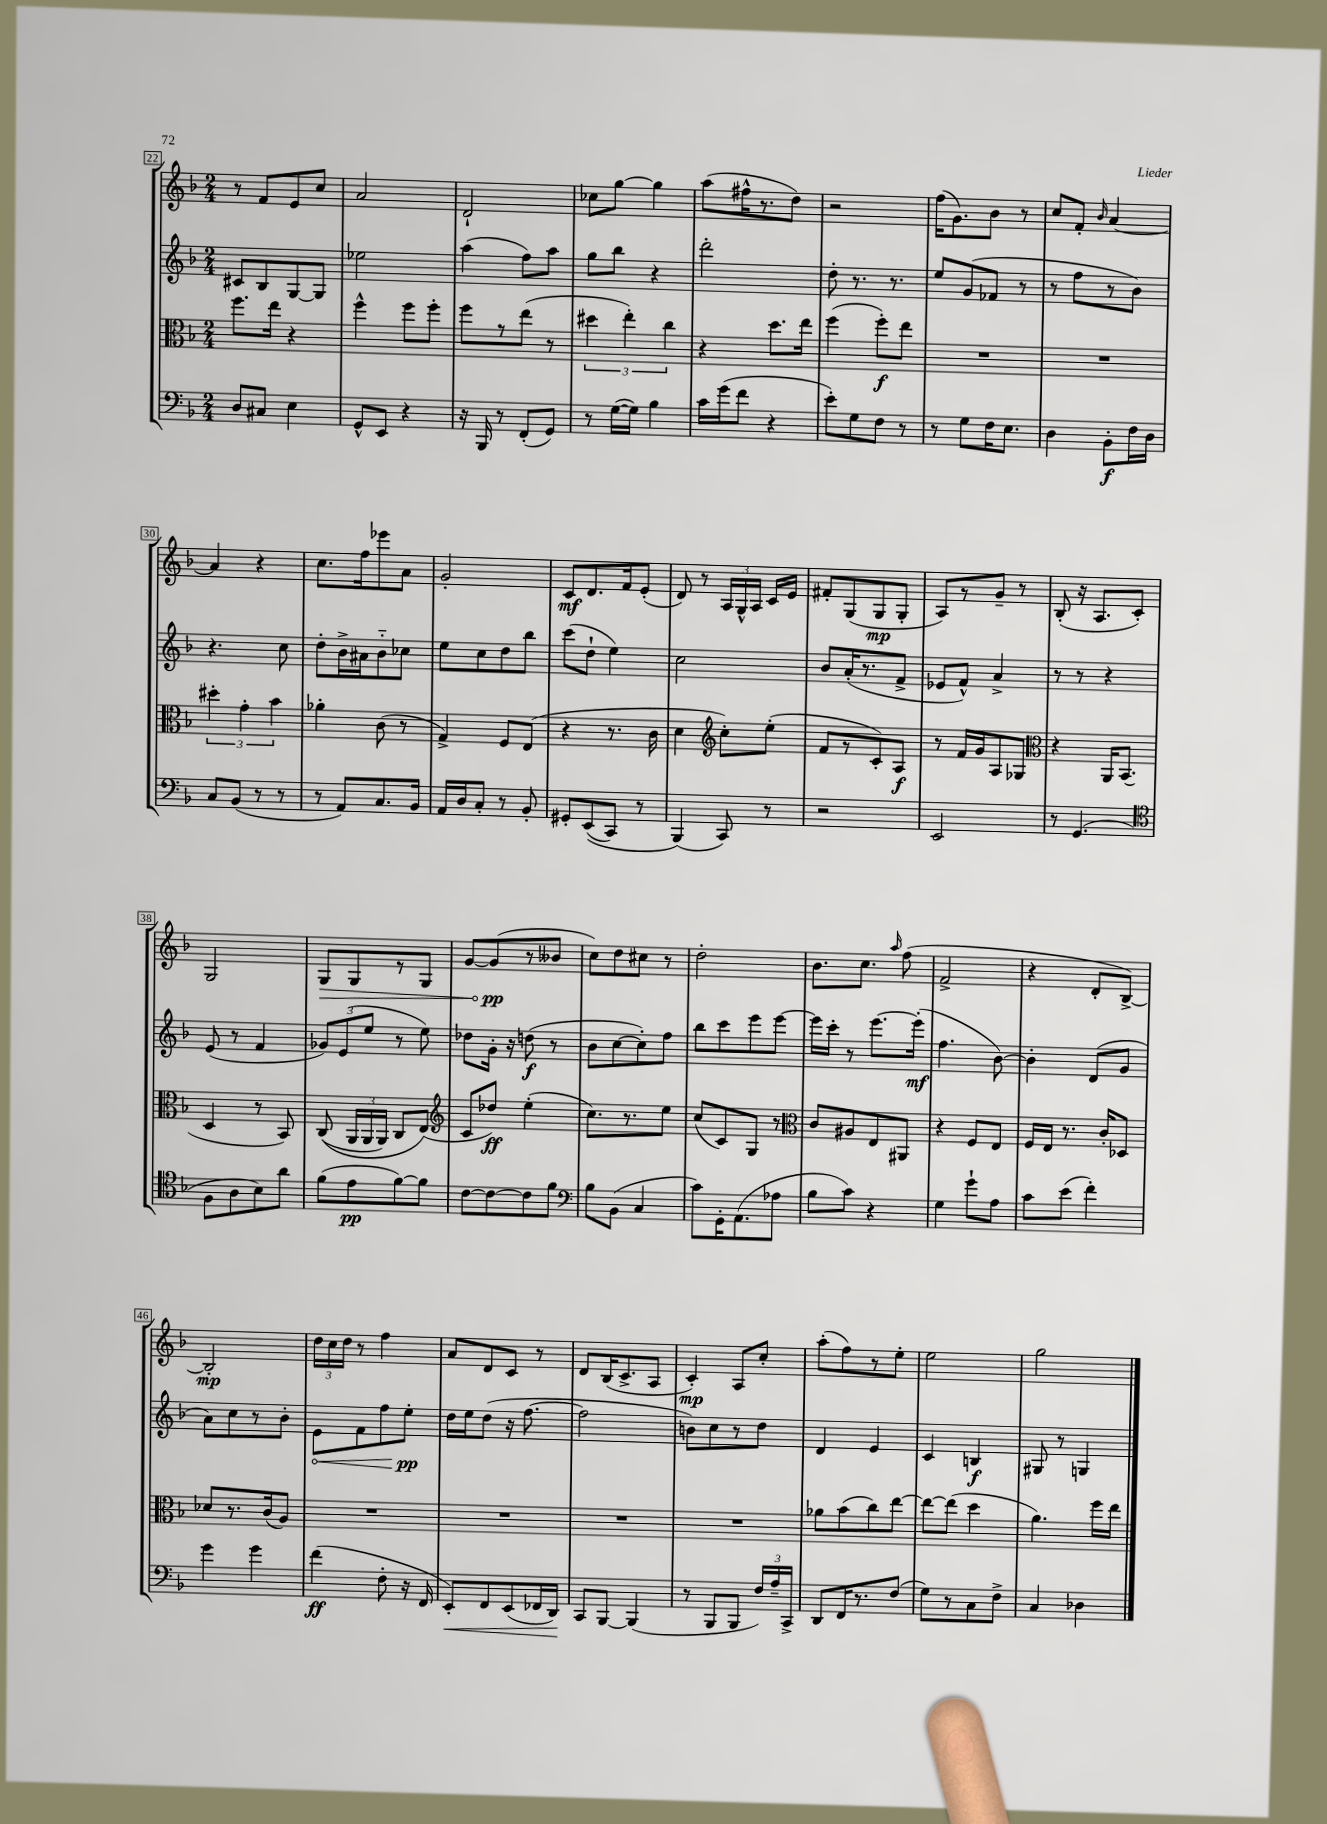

**kern	**kern	**kern	**kern
*staff4	*staff3	*staff2	*staff1
*clefF4	*clefC3	*clefG2	*clefG2
*k[b-]	*k[b-]	*k[b-]	*k[b-]
*M2/4	*M2/4	*M2/4	*M2/4
8D	8.ff	8c#	8r
8C#	.	8B-	8f
.	16ee	.	.
4E	4r	[8G	8e
.	.	8G]	8cc
=	=	=	=
8GG^^	4ff^^	2ee-	2a
8EE	.	.	.
4r	8ff	.	.
.	8ff'	.	.
=	=	=	=
16r	8ff	(4aa	2d`
16BBB-	.	.	.
8r	8r	.	.
(8FF'	(8ee	8ff)	.
8GG)	8r	8aa	.
=	=	=	=
8r	6dd#	8gg	8cc-
([16G	.	8bb-	[8gg
.	6ee')	.	.
16G])	.	.	.
4B-	.	4r	4gg]
.	6cc	.	.
=	=	=	=
16c	4r	2ddd'	(8aa
(16g	.	.	.
8f	.	.	16ff#^^
.	.	.	8.r
4r	8.dd	.	.
.	.	.	8dd)
.	16ee	.	.
=	=	=	=
8e')	(4ff	8dd'	2r
8G	.	8.r	.
8F	8ff')	.	.
.	.	8.r	.
8r	8ee	.	.
=	=	=	=
8r	2r	8ee	(16ff
.	.	.	8.g)
8G	.	(8g	.
16F	.	8f-	8b-
8.E	.	.	.
.	.	8r	8r
=	=	=	=
4D	2r	8r	8cc
.	.	8ff	8f'
.	.	.	16qqb-
8BB-'	.	8r	[4a
16F	.	8b-)	.
16D	.	.	.
=	=	=	=
8C	6dd#'	4.r	4a]
(8BB-	.	.	.
.	6g'	.	.
8r	.	.	4r
.	6b-	.	.
8r	.	8cc	.
=	=	=	=
8r	4a-'	8dd'	8.cc
8AA)	.	16b-^	.
.	.	16a#	16ff
8.C	(8c	8b-'~	8eee-
.	8r	8cc-	8a
16BB-	.	.	.
=	=	=	=
16AA	4G^)	8ee	2g'
16D	.	.	.
8C'	.	8cc	.
8r	8F	8dd	.
8BB-'	(8E	8bb-	.
=	=	=	=
8GG#'	4r	(8ccc	8c
&((8EE	.	8dd`	8.d
8CC)	8.r	4ee)	.
.	.	.	16f
8r	.	.	(8e'
.	16c	.	.
=	=	=	=
(4BBB-&)	4d	2cc	8d)
.	.	.	8r
*	*clefG2	*	*
8CC)	8cc')	.	24A
.	.	.	24G^^
.	.	.	24A
8r	(8ee'	.	16c
.	.	.	16e
=	=	=	=
2r	8f	8b-	8f#'
.	8r	(16a'	(8G
.	.	8.r	.
.	8c')	.	8G
.	8A	8f^	8G'
=	=	=	=
2EE	8r	8e-	8A)
.	16f	8f^^)	8r
.	16g	.	.
.	8A	4a^	8g~
.	8G-	.	8r
=	=	=	=
*	*clefC3	*	*
8r	4r	8r	(8B-'
(4.GG	.	8r	16r
.	.	.	8.A
.	16AA	4r	.
.	(8.BB-	.	.
.	.	.	8c')
=	=	=	=
*clefC4	*	*	*
8F	4D	(8e	2G
8A	.	8r	.
8B-)	8r	4f	.
8a	8BB-)	.	.
=	=	=	=
(8f	&((8C	12g-)	8G
.	.	(12e	.
8e	24AA	.	8G
.	24AA	12ee	.
.	24AA)	.	.
[8f)	8C	8r	8r
8f]	(8E&)	8ee)	8G
=	=	=	=
*	*clefG2	*	*
[8c	8c	8dd-	[8g
8c_	8dd-)	16g'	(8g]
.	.	16r	.
8c]	(4ee'	(8dd	8r
8f	.	8r	8b--
=	=	=	=
*clefF4	*	*	*
8B-	8.cc)	8b-	8cc)
(8BB-	.	[8cc	8dd
.	8.r	.	.
4C	.	8cc'])	8cc#
.	8ee	8ff	8r
=	=	=	=
8c)	(8cc	8bb-	2dd'
16GG'	8c)	8ccc	.
(8.AA	.	.	.
.	8G	8eee	.
8A-	8r	[8eee	.
=	=	=	=
*	*clefC3	*	*
8B-	8c	16eee]	8.b-
.	.	16ccc'	.
8c)	8A#	8r	.
.	.	.	8.cc
4r	8E	[8.eee	.
.	.	.	16qqaa
.	8AA#	.	(8ff
.	.	(16eee']	.
=	=	=	=
4G	4r	4.ff	2f^
8g`	8F	.	.
8A	8E	[8b-)	.
=	=	=	=
8c	16F	4b-']	4r
.	16E	.	.
(8e	8.r	.	.
4f')	.	(8d	8d'
.	16c'	.	.
.	8D-	8g	[8B-^)
=	=	=	=
4g	8d-	8a)	2B-']
.	8.r	8cc	.
4g	.	8r	.
.	(16c	.	.
.	8A)	8b-'	.
=	=	=	=
(4f	2r	8e	24dd
.	.	.	24cc
.	.	.	24dd
.	.	8f	8r
8F'	.	8ff	4ff
16r	.	8ee'	.
16FF	.	.	.
=	=	=	=
8EE')	2r	16dd	8a
.	.	16ee	.
8FF	.	(8dd	8d
(8EE	.	16r	8c
.	.	[8.ff	.
16FF-	.	.	8r
16DD)	.	.	.
=	=	=	=
8CC	2r	2ff]	8d
[8BBB-	.	.	(16B-
.	.	.	8.c^
(4BBB-]	.	.	.
.	.	.	8A
=	=	=	=
8r	2r	8b)	4c')
8BBB-	.	8cc	.
8BBB-	.	8r	8A
24F)	.	8dd	8cc'
24A~	.	.	.
24CC^	.	.	.
=	=	=	=
8DD	8a-	4d	(8aa'
16FF	(8b-	.	8ff)
8.r	.	.	.
.	8cc)	4e	8r
(8F	[8ee	.	8ee'
=	=	=	=
8G)	8ee_	4c	2ee
8r	(8ee]	.	.
8C	4dd	4B	.
8F^	.	.	.
=	=	=	=
4C	4.a)	8G#	2gg
.	.	8r	.
4D-	.	4G	.
.	16ff	.	.
.	16ee	.	.
==	==	==	==
*-	*-	*-	*-
